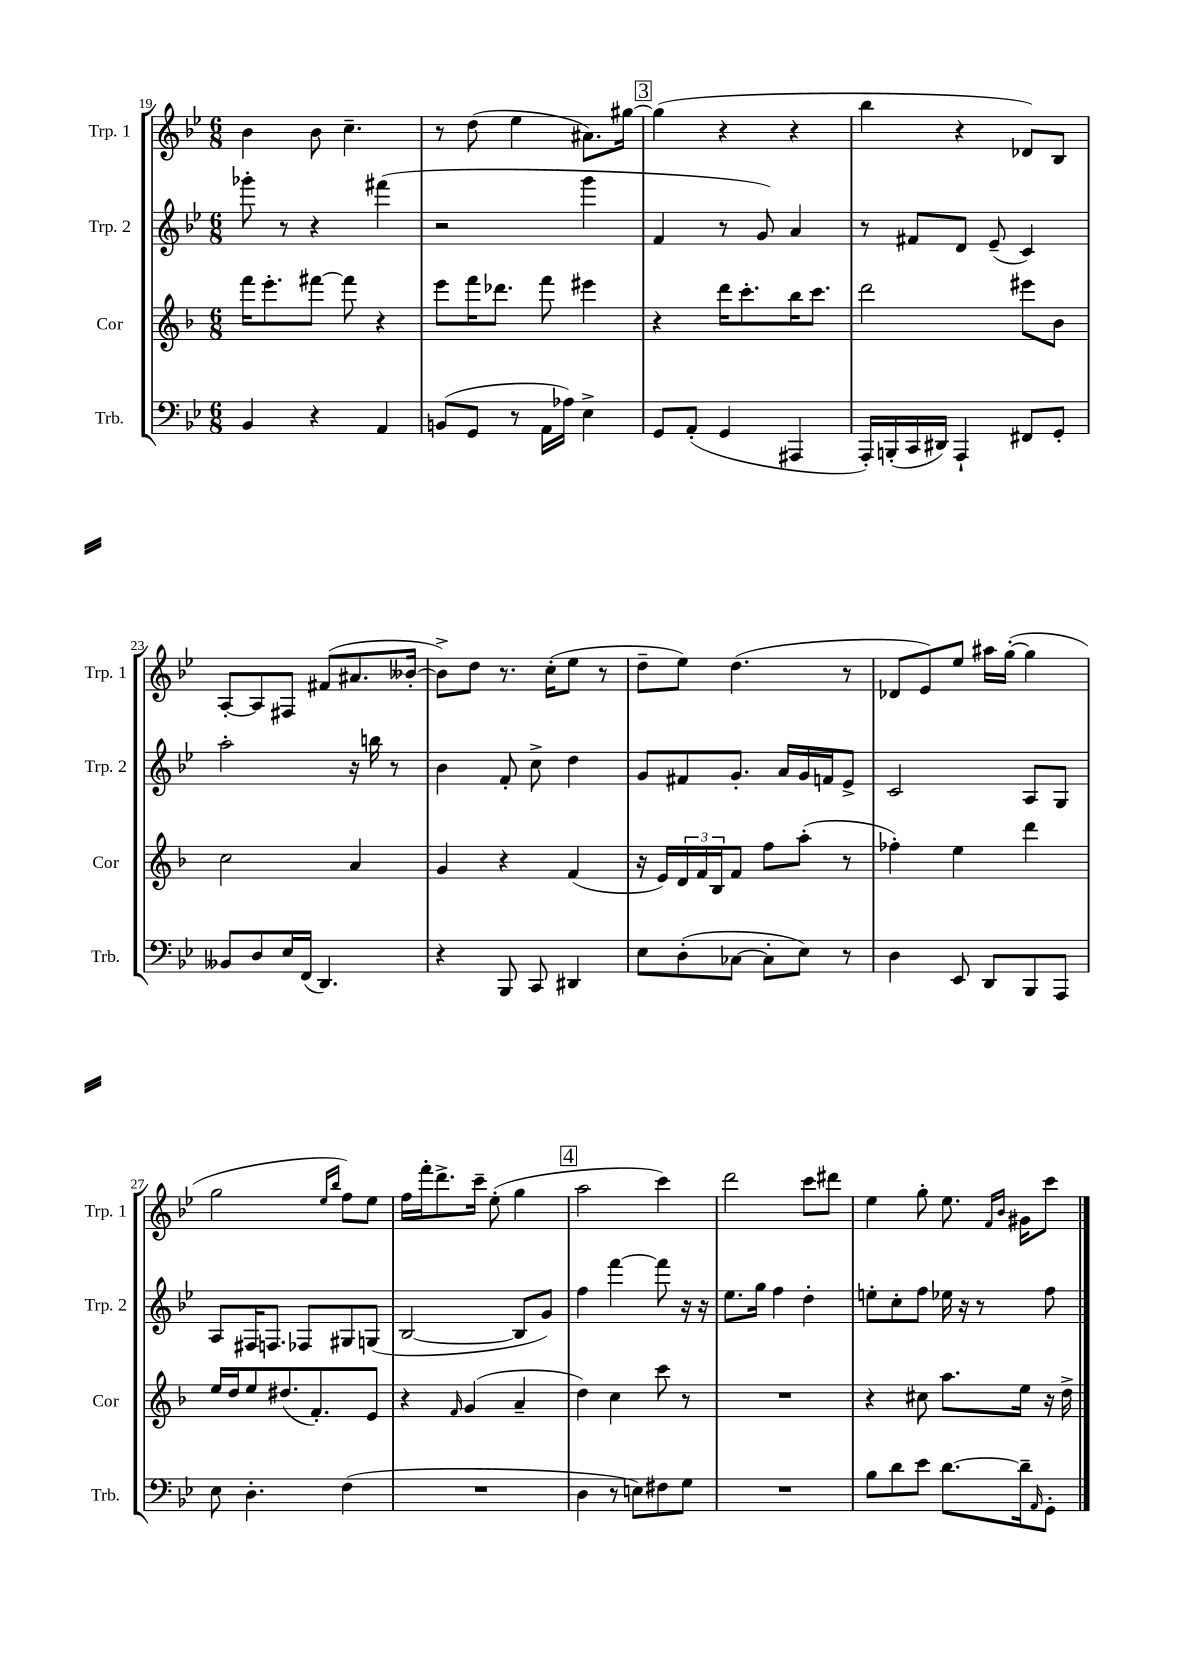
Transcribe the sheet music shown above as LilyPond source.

<<
\new StaffGroup <<
\new Staff = "s0" \with { instrumentName = "Trp. 1" shortInstrumentName = "Trp. 1" } {
    \clef treble \key bes \major \numericTimeSignature \time 6/8
    bes'4 bes'8 c''4.-- |
    r8 d''8( ees''4 ais'8.) gis''16~ |
    \mark \markup { \box "3" } gis''4( r4 r4 |
    bes''4 r4 des'8) bes8 |
    a8~-. a8 fis8 fis'8( ais'8. beses'16~-. |
    beses'8->) d''8 r8. c''16-.( ees''8 r8 |
    d''8-- ees''8) d''4.( r8 |
    des'8 ees'8) ees''8 ais''16 g''16~-.( g''4 |
    g''2 \grace { ees''16 bes''16 } f''8) ees''8 |
    f''16 f'''16-. d'''8.-> c'''16-- ees''8-.( g''4 |
    \mark \markup { \box "4" } a''2 c'''4) |
    d'''2 c'''8 dis'''8 |
    ees''4 g''8-. ees''8. \grace { f'16 bes'16 } gis'16 c'''8 \bar "|." |
}
\new Staff = "s1" \with { instrumentName = "Trp. 2" shortInstrumentName = "Trp. 2" } {
    \clef treble \key bes \major \numericTimeSignature \time 6/8
    ges'''8-. r8 r4 fis'''4( |
    r2 g'''4 |
    \mark \markup { \box "3" } f'4 r8 g'8) a'4 |
    r8 fis'8 d'8 ees'8--( c'4) |
    a''2-. r16 b''16 r8 |
    bes'4 f'8-. c''8-> d''4 |
    g'8 fis'8 g'8.-. a'16 g'16 f'16 ees'8-> |
    c'2 a8 g8 |
    a8 fis16 f8. fes8 gis8 g8( |
    bes2~ bes8 g'8) |
    \mark \markup { \box "4" } f''4 f'''4~ f'''8 r16 r16 |
    ees''8. g''16 f''4 d''4-. |
    e''8-. c''8-. f''8 ees''16 r16 r8 f''8 \bar "|." |
}
\new Staff = "s2" \with { instrumentName = "Cor" shortInstrumentName = "Cor" } {
    \clef treble \key f \major \numericTimeSignature \time 6/8
    f'''16 e'''8.-. fis'''8~ fis'''8 r4 |
    e'''8 f'''16 des'''8. f'''8 eis'''4 |
    \mark \markup { \box "3" } r4 d'''16 c'''8.-. bes''16 c'''8. |
    d'''2 eis'''8 bes'8 |
    c''2 a'4 |
    g'4 r4 f'4( |
    r16 e'16) \tuplet 3/2 { d'16 f'16 bes16 } f'8 f''8 a''8-.( r8 |
    fes''4-.) e''4 d'''4 |
    e''16 d''16 e''8 dis''8.( f'8.-.) e'8 |
    r4 \grace { f'16 } g'4( a'4-- |
    \mark \markup { \box "4" } d''4) c''4 c'''8 r8 |
    R2. |
    r4 cis''8 a''8. e''16 r16 d''16-> \bar "|." |
}
\new Staff = "s3" \with { instrumentName = "Trb." shortInstrumentName = "Trb." } {
    \clef bass \key bes \major \numericTimeSignature \time 6/8
    bes,4 r4 a,4 |
    b,8( g,8 r8 a,16 aes16) ees4-> |
    \mark \markup { \box "3" } g,8 a,8-.( g,4 ais,,4 |
    a,,16-.) b,,16-.( c,16 dis,16) a,,4-! fis,8 g,8-. |
    beses,8 d8 ees16 f,16( d,4.) |
    r4 bes,,8 c,8 dis,4 |
    ees8 d8-.( ces8~ ces8-. ees8) r8 |
    d4 ees,8 d,8 bes,,8 a,,8 |
    ees8 d4.-. f4( |
    R2. |
    \mark \markup { \box "4" } d4 r8 e8) fis8 g8 |
    R2. |
    bes8 d'8 ees'8 d'8.~ d'16-- \grace { a,16 } g,8-. \bar "|." |
}
>>
>>
\layout { \context { \Score currentBarNumber = #19 } }
